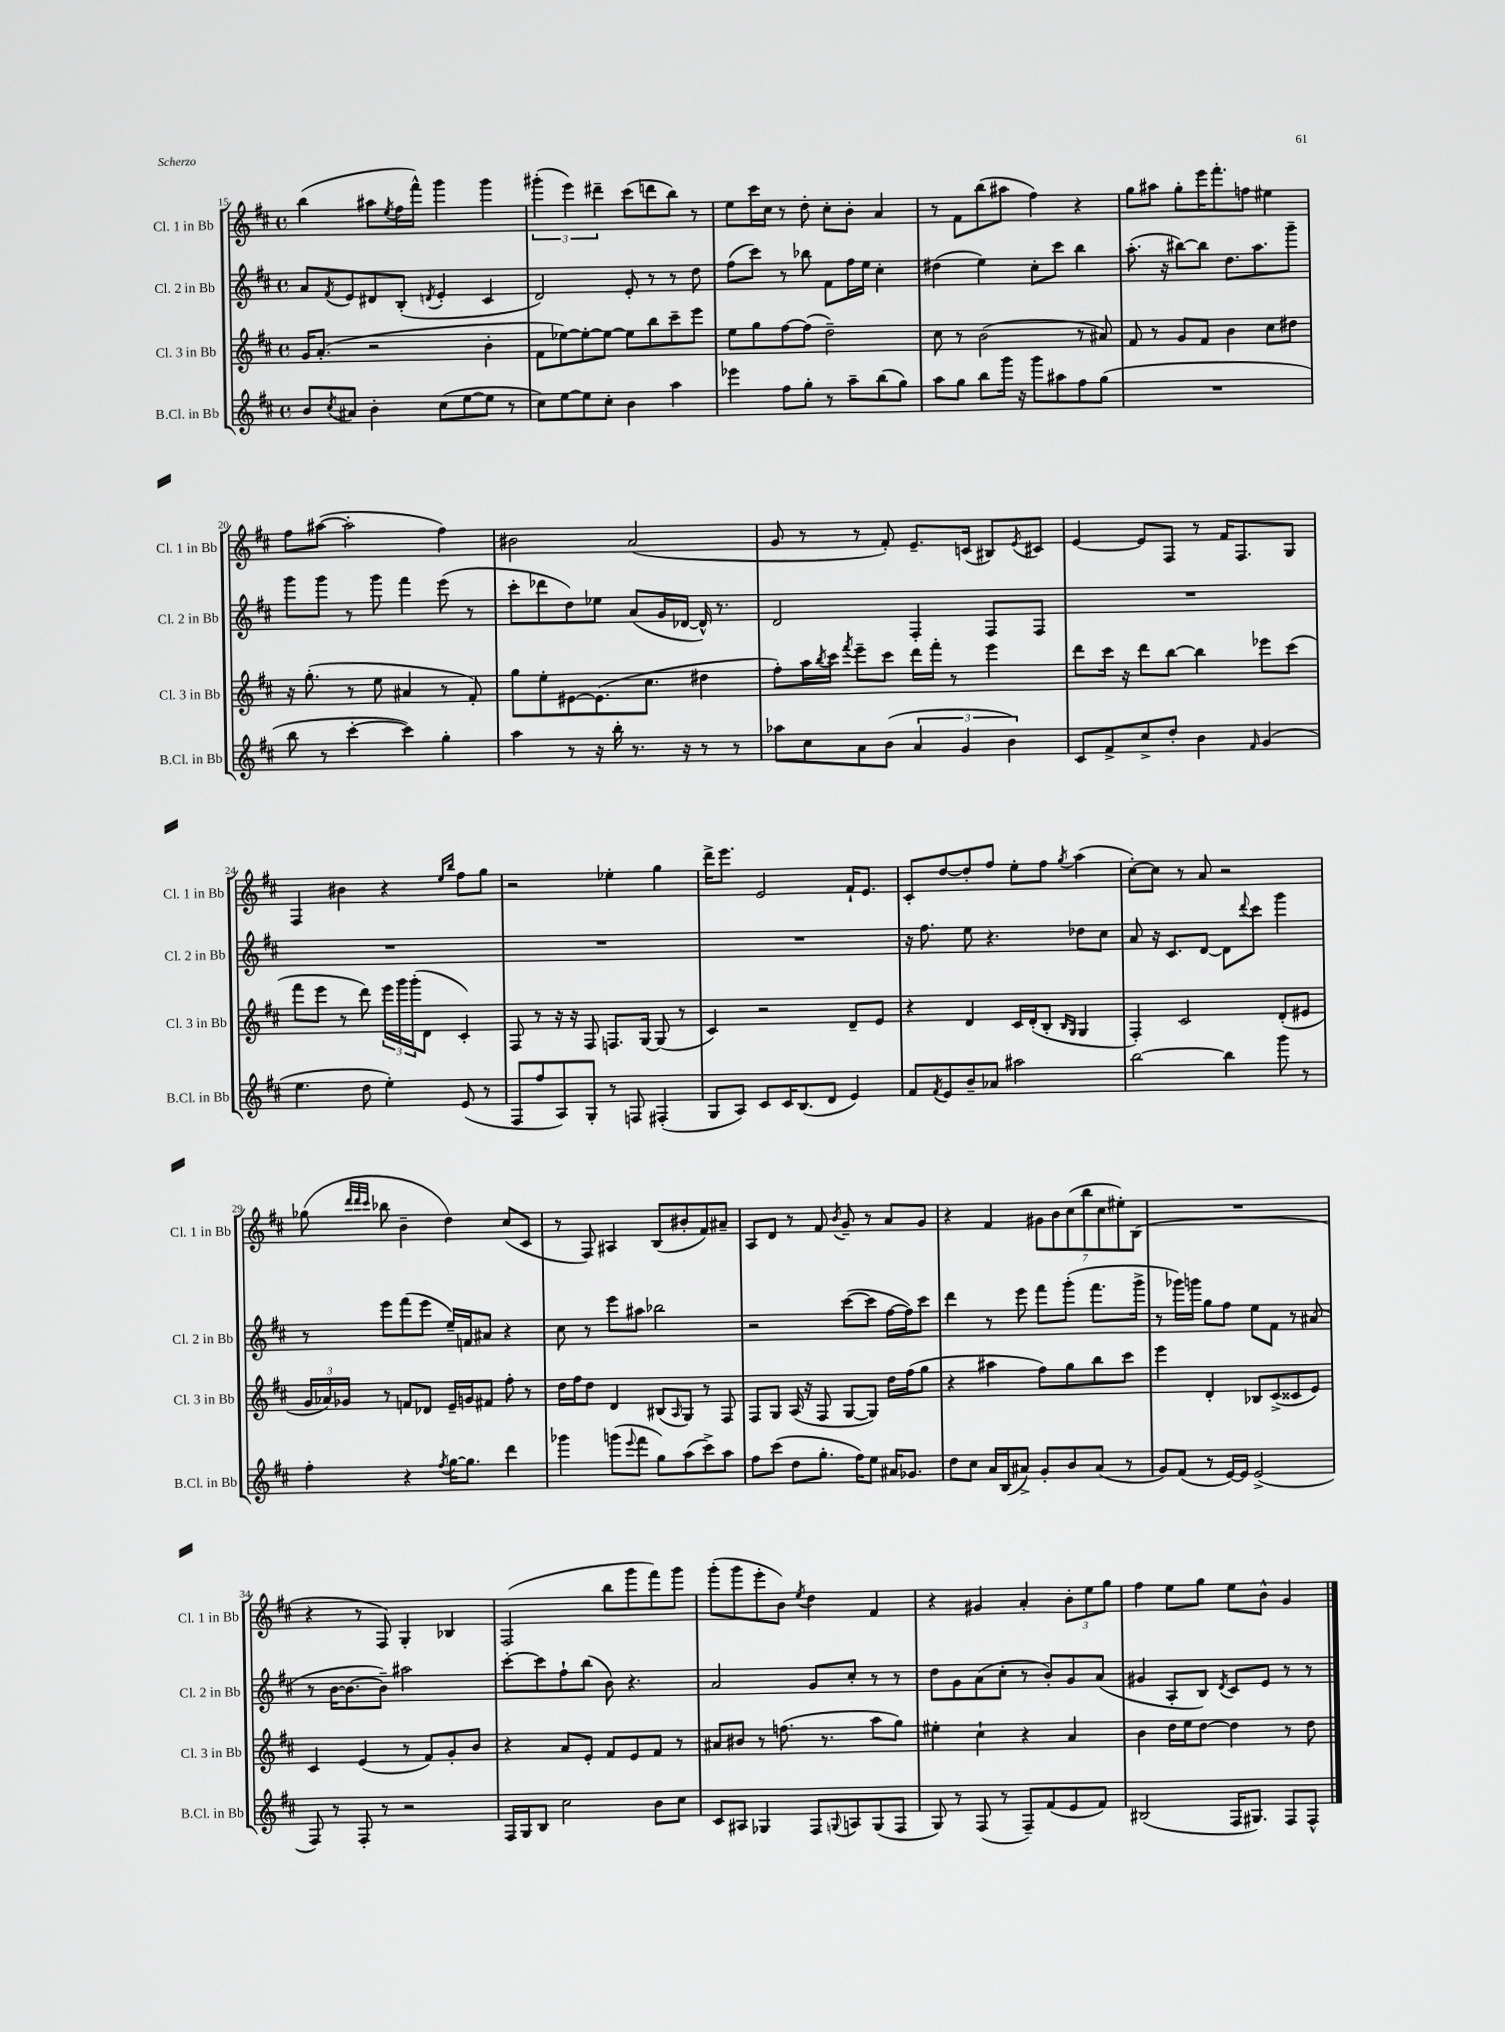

**kern	**kern	**kern	**kern
*staff4	*staff3	*staff2	*staff1
*clefG2	*clefG2	*clefG2	*clefG2
*k[f#c#]	*k[f#c#]	*k[f#c#]	*k[f#c#]
*M4/4	*M4/4	*M4/4	*M4/4
*met(c)	*met(c)	*met(c)	*met(c)
8b	16g	8a	(4bb
.	(8.a'	.	.
8qcc#	.	8qf#	.
8a#	.	8e	.
4b'	2r	8d#	8aa#
.	.	.	8qee
.	.	(8B'	16ff#
.	.	.	16fff#^^)
.	.	8qd	.
(8cc#	.	4e'	4ggg
[8ee	.	.	.
8ee]	4b'	4c#	4ggg
8r	.	.	.
=	=	=	=
8cc#)	8f#	2d)	(6ggg#'
[8ee	[8ee-)	.	.
.	.	.	6eee)
8ee]	8ee-'_	.	.
.	.	.	6ddd#~
8cc#'	8ee-_	.	.
4b	8ee-]	8e'	(8ccc#
.	8bb	8r	8ddd
4aa	8ccc#~	8r	8bb)
.	8eee	8dd	8r
=	=	=	=
4eee-	8ee	(8ff#	8ee
.	8gg	8ccc#)	16ccc#
.	.	.	16cc#
8ff#	[8ff#	8r	8r
8gg'	(8ff#]	8bb-	8dd'
8r	2dd~)	8f#	8cc#'
8aa~	.	16ff#	8b'
.	.	16ee	.
(8bb	.	4cc#'	4a
8gg)	.	.	.
=	=	=	=
8aa	8cc#	(4dd#	8r
8gg	8r	.	8f#
8bb	(2b	4ee)	(8bb
16ggg	.	.	8aa#
16r	.	.	.
8ggg	.	8cc#'	4ff#)
8aa#	.	8ccc#	.
8ff#	8r	4bb	4r
(8gg	8a#)	.	.
=	=	=	=
1r	8f#	(8.aa'	8gg
.	8r	.	8aa#
.	.	16r	.
.	8g	[8bb#)	8gg'
.	8f#	8bb#]	16eee
.	.	.	8.fff#'
.	4b	8.dd	.
.	.	.	8ff
.	.	8.aa	.
.	8cc#	.	4ee#
.	8dd#	8ggg~	.
=	=	=	=
8bb	16r	8ggg	8ff#
.	(8.gg'	.	.
8r	.	8ggg	([8aa#
[4ccc#'	8r	8r	2aa#']
.	8ee	8ggg	.
4ccc#])	4a#	4fff#	.
4gg'	8r	(8eee	4ff#)
.	8f#')	8r	.
=	=	=	=
4aa	8gg	8ccc#'	2b#
.	8ee'	8ddd-	.
8r	[8e#	8dd)	.
16r	(8.e#]	8ee-	.
16bb'	.	.	.
8.r	.	(8a	(2a
.	8.cc#	.	.
.	.	16g	.
16r	.	[16d-	.
8r	4dd#	16d-^^])	.
.	.	8.r	.
8r	.	.	.
=	=	=	=
8aa-	8ff#')	2d	8g
8cc#	16aa	.	8r
.	8qbb	.	.
.	16ccc#	.	.
.	8qfff#	.	.
8a	8eee~	.	8r
(8b	8ccc#	.	8f#')
6a	16ddd	4F#'	8.e~
.	16fff#'	.	.
.	8r	.	.
6g	.	.	.
.	.	.	(16c
.	4eee	8F#	8B#)
6b)	.	.	.
.	.	.	8qe
.	.	8F#	8c#
=	=	=	=
8c#	8ddd	1r	[4e
8f#^	16ccc#	.	.
.	16r	.	.
8cc#^	8ddd	.	8e]
8dd'	[8bb	.	8F#
4b	4bb]	.	8r
.	.	.	16f#
.	.	.	8.F#
16qqf#	.	.	.
(4g	8eee-	.	.
.	(8ccc#	.	8G
=	=	=	=
4.ee	8fff#	1r	4F#
.	8eee	.	.
.	8r	.	4b#
8dd	8ddd)	.	.
4ee')	24eee	.	4r
.	24ggg	.	.
.	(24ggg'	.	.
.	8d	.	.
.	.	.	16qqee
.	.	.	16qqbb
(8e	4c#')	.	8ff#
8r	.	.	8gg
=	=	=	=
8F#	8F#	1r	2r
8ff#	8r	.	.
8A)	16r	.	.
.	16r	.	.
8G'	8F#	.	.
8r	8.F	.	4ee-'
8F	.	.	.
.	[16G	.	.
(4F#'	(8G]	.	4gg
.	8r	.	.
=	=	=	=
8G	4c#)	1r	16ddd^
.	.	.	8.eee
8A)	.	.	.
8c#	2r	.	2e
16c#	.	.	.
(8.B	.	.	.
8d	.	.	.
4e)	8d~	.	16f#`
.	.	.	8.e
.	8e	.	.
=	=	=	=
8f#	4r	16r	8c#'
.	.	8.ff#	.
8qf#	.	.	.
8e	.	.	[8dd
8b~	4d	8ee	8dd']
8a-	.	4.r	8ff#
2aa#	16c#	.	8ee'
.	(16d'	.	.
.	8B'	.	8ff#
.	16qqB	.	.
.	16qqG	.	8qgg
.	4G	8dd-	(4aa
.	.	8cc#	.
=	=	=	=
[2bb	4F#')	8a	[8cc#')
.	.	16r	8cc#]
.	.	8.c#	.
.	2c#	.	8r
.	.	[8d	8a
4bb]	.	8d]	2r
.	.	8qqddd	.
.	.	8ccc#	.
8ggg	(8d'	4ggg	.
8r	8e#	.	.
=	=	=	=
4ff#'	24g	8r	(8gg-
.	24a-)	.	.
.	24g-	.	.
.	.	.	32qqddd
.	.	.	32qqddd
.	.	.	32qqccc#
.	8r	8eee	8bb-
4r	8f	(8fff#	4b~
.	8d-	8eee	.
8qff#	.	.	.
[16gg	16e~	16ee~)	4dd)
8.gg]	16g	16f	.
.	8f#	8a#	.
4ddd	8ff#'	4r	(8cc#
.	8r	.	8c#
=	=	=	=
4ggg-	16dd	8cc#	8r
.	16ff#	.	.
.	8dd	8r	8F#)
(8ggg	4d	8eee	4A#
8qqeee	.	.	.
8fff#	.	8aa#	.
8gg)	(8B#	2bb-	(8B
.	16qqA	.	.
(8aa	8G)	.	8b#'
8ccc#^)	8r	.	8f#)
8aa	8F#	.	8a#~
=	=	=	=
8ff#	8F#	2r	8A
(8ccc#	8G	.	8d
8dd	(16A	.	8r
.	16r	.	.
8.gg'	8F#	.	8f#
.	.	.	8qb
.	[8G	([8ccc#	8g~
16ff#)	.	.	.
8ee	8G])	8ccc#]	8r
16a#	16dd	[16ff#	8a
8.g-	(16ff#	16ff#])	.
.	8gg	8ccc#	8g
=	=	=	=
8dd	4r	4ddd	4r
8cc#	.	.	.
16a	4aa#	8r	4f#
(16B	.	.	.
8a#^)	.	8eee	.
8g'	8ff#)	8fff#	14g#
.	.	.	14b
8b	8gg	(8ggg'	.
.	.	.	(14cc#
.	.	.	14bb
(8a#	8bb	8.fff#	.
.	.	.	14cc#
.	.	.	14ee#')
8r	8ccc#	.	.
.	.	.	(14B
.	.	16ggg^	.
=	=	=	=
8g)	4eee	8r	1r
(8f#	.	16ggg-)	.
.	.	16ggg	.
8r	4d'	8gg	.
[16e)	.	8ff#	.
16e]	.	.	.
(2e^	8B-	8ee	.
.	(8c#^	8f#	.
.	8c##	8r	.
.	8e)	(8a#	.
=	=	=	=
8F#)	4c#	8r	4r
8r	.	[16b	.
.	.	8.b_	.
8F#'	(4e	.	8r
8r	.	8b~])	8F#)
2r	8r	2aa#	4G'
.	8f#)	.	.
.	8g'	.	4B-
.	8b	.	.
=	=	=	=
16F#	4r	[8ccc#'	(2F#
16G	.	.	.
8B	.	8ccc#]	.
2cc#	8a	8ff#`	.
.	8e'	(8bb	.
.	8f#	8b)	8bb
.	8e	4.r	8ggg
8b	8f#	.	8fff#)
8cc#	8r	.	8ggg
=	=	=	=
8c#	8a#	2a	(8ggg'
8A#	8b#	.	8ggg
4G-	8r	.	8eee'
.	(8.ff	.	8b)
.	.	.	8qee
8F#	.	8g	4dd
.	8.r	.	.
8qqG	.	.	.
8A	.	8cc#'	.
(8G	8aa	8r	4f#
8F#	8gg)	8r	.
=	=	=	=
8G)	4ee#'	8dd	4r
8r	.	8g	.
(8F#	4cc#`	(8a	4g#
8r	.	8cc#'	.
8F#~)	4r	8r	4a'
(8f#	.	8b')	.
8e	4a	8g	12b'
.	.	.	12ee
8f#)	.	(8a	.
.	.	.	12gg
=	=	=	=
(2B#	4b	4g#	4ff#
.	16dd	8A'	8ee
.	16ee	.	.
.	[8dd	8B)	8gg
.	.	8qd	.
16F#	4dd]	8c#	8ee
8.G#)	.	.	.
.	.	8e	8b^^
8F#	8r	8r	4g
8F#^^	8dd	8r	.
==	==	==	==
*-	*-	*-	*-
